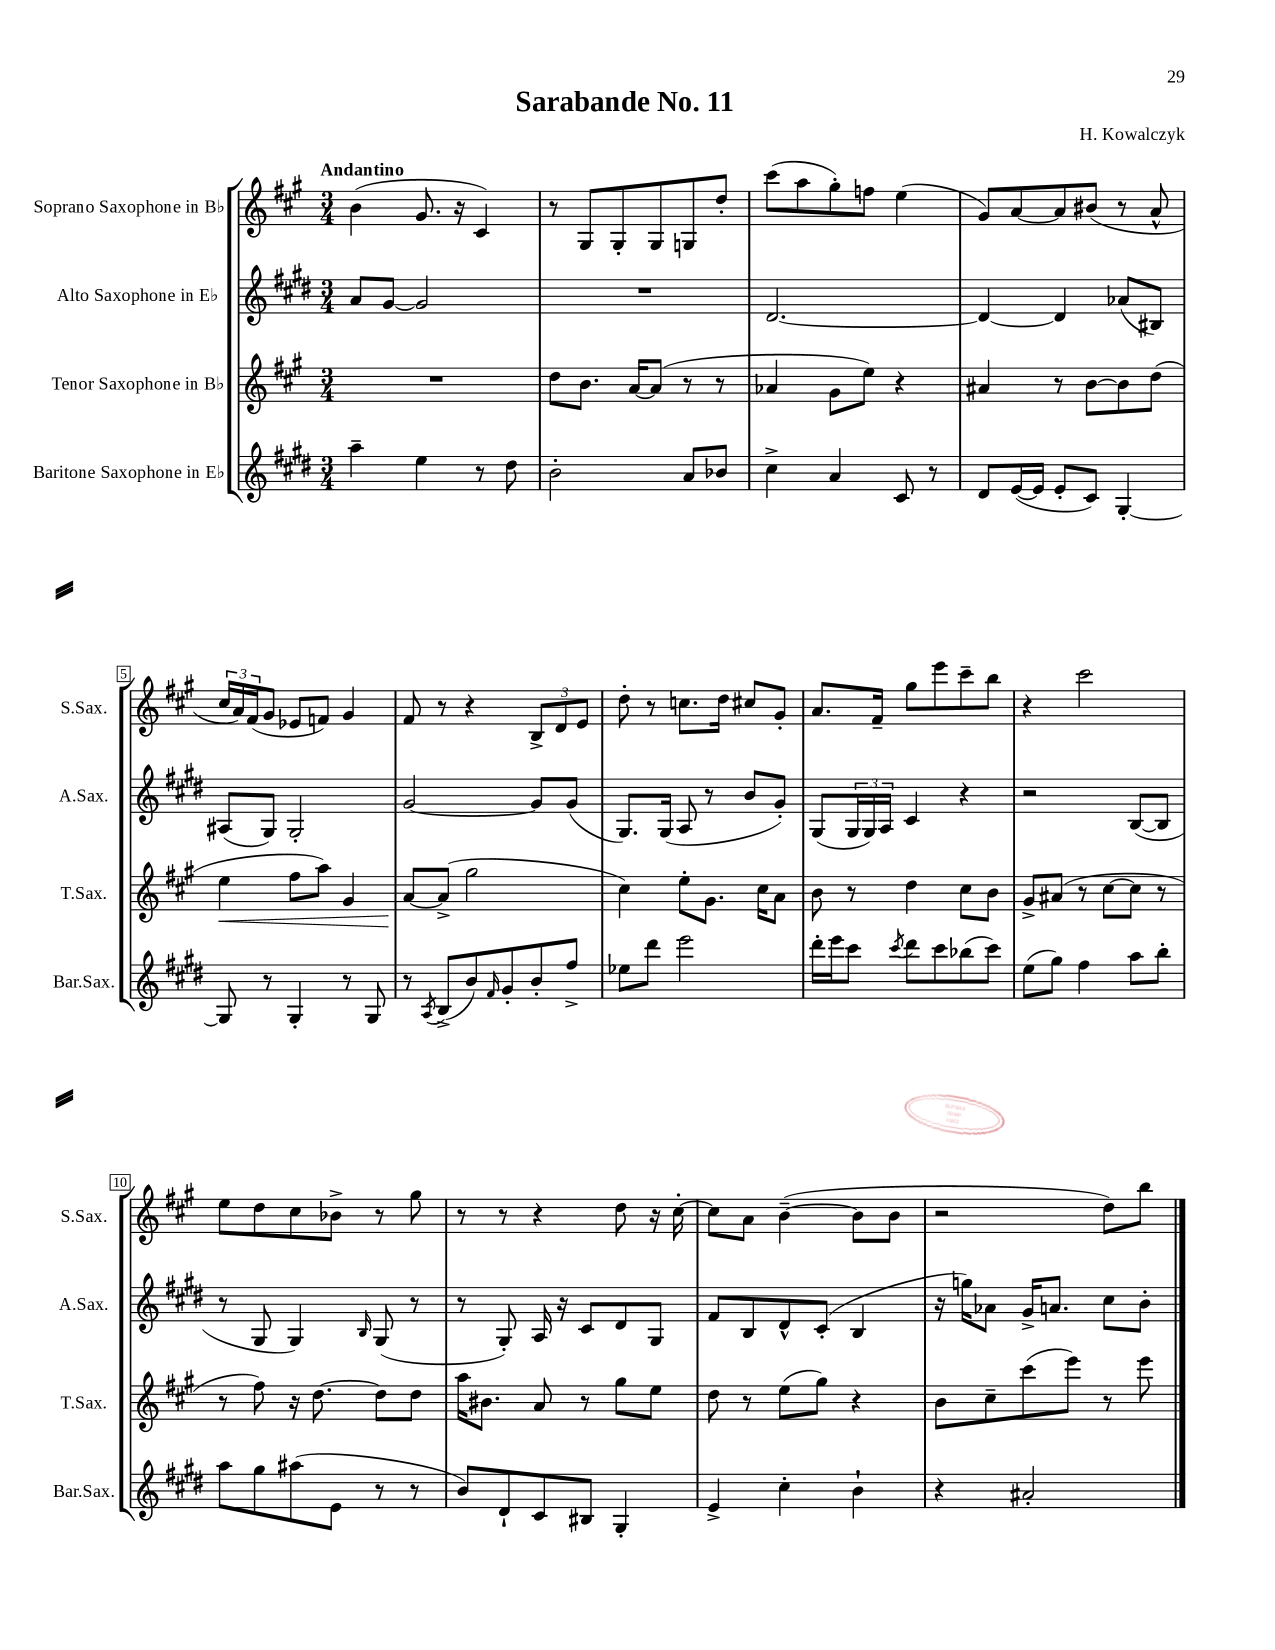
\header { title = "Sarabande No. 11" composer = "H. Kowalczyk" }
<<
\new StaffGroup <<
\new Staff = "s0" \with { instrumentName = "Soprano Saxophone in Bb" shortInstrumentName = "S.Sax." } {
    \clef treble \key a \major \numericTimeSignature \time 3/4 \tempo "Andantino"
    b'4( gis'8. r16 cis'4) |
    r8 gis8 gis8-. gis8 g8 d''8-. |
    cis'''8( a''8 gis''8-.) f''8 e''4( |
    gis'8) a'8~ a'8 bis'8( r8 a'8-^ |
    \tuplet 3/2 { cis''16 a'16) fis'16( } gis'8 ees'8 f'8) gis'4 |
    fis'8 r8 r4 \tuplet 3/2 { b8-> d'8 e'8 } |
    d''8-. r8 c''8. d''16 cis''8 gis'8-. |
    a'8. fis'16-- gis''8 e'''8 cis'''8-- b''8 |
    r4 cis'''2 |
    e''8 d''8 cis''8 bes'8-> r8 gis''8 |
    r8 r8 r4 d''8 r16 cis''16~-. |
    cis''8 a'8 b'4~--( b'8 b'8 |
    r2 d''8) b''8 \bar "|." |
}
\new Staff = "s1" \with { instrumentName = "Alto Saxophone in Eb" shortInstrumentName = "A.Sax." } {
    \clef treble \key e \major \numericTimeSignature \time 3/4
    a'8 gis'8~ gis'2 |
    R2. |
    dis'2.~ |
    dis'4~ dis'4 aes'8( bis8) |
    ais8( gis8) gis2-. |
    gis'2~ gis'8 gis'8( |
    gis8.) gis16( a8 r8 b'8 gis'8-.) |
    gis8( \tuplet 3/2 { gis16 gis16) a16 } cis'4 r4 |
    r2 b8~( b8 |
    r8 gis8 gis4) \grace { b16 } gis8( r8 |
    r8 gis8-.) a16 r16 cis'8 dis'8 gis8 |
    fis'8 b8 dis'8-^ cis'8-.( b4 |
    r16 g''16) aes'8 gis'16-> a'8. cis''8 b'8-. \bar "|." |
}
\new Staff = "s2" \with { instrumentName = "Tenor Saxophone in Bb" shortInstrumentName = "T.Sax." } {
    \clef treble \key a \major \numericTimeSignature \time 3/4
    R2. |
    d''8 b'8. a'16~ a'8( r8 r8 |
    aes'4 gis'8 e''8) r4 |
    ais'4 r8 b'8~ b'8 d''8( |
    e''4\< fis''8 a''8) gis'4 |
    a'8~\! a'8->( gis''2 |
    cis''4) e''8-. gis'8. cis''16 a'8 |
    b'8 r8 d''4 cis''8 b'8 |
    gis'8-> ais'8( r8 cis''8~ cis''8 r8 |
    r8 fis''8) r16 d''8.~ d''8 d''8 |
    a''16 bis'8. a'8 r8 gis''8 e''8 |
    d''8 r8 e''8( gis''8) r4 |
    b'8 cis''8-- cis'''8( e'''8) r8 e'''8 \bar "|." |
}
\new Staff = "s3" \with { instrumentName = "Baritone Saxophone in Eb" shortInstrumentName = "Bar.Sax." } {
    \clef treble \key e \major \numericTimeSignature \time 3/4
    a''4-- e''4 r8 dis''8 |
    b'2-. a'8 bes'8 |
    cis''4-> a'4 cis'8 r8 |
    dis'8 e'16~( e'16 e'8-. cis'8) gis4~-. |
    gis8 r8 gis4-. r8 gis8 |
    r8 \acciaccatura { a8 } b8->( b'8) \grace { fis'16 } gis'8-. b'8-. fis''8-> |
    ees''8 dis'''8 e'''2 |
    dis'''16-. e'''16 cis'''8 \acciaccatura { cis'''8 } dis'''8 cis'''8 bes''8( cis'''8) |
    e''8( gis''8) fis''4 a''8 b''8-. |
    a''8 gis''8 ais''8( e'8 r8 r8 |
    b'8) dis'8-! cis'8 bis8 gis4-. |
    e'4-> cis''4-. b'4-! |
    r4 ais'2-. \bar "|." |
}
>>
>>
\layout { \context { \Score \override BarNumber.stencil = #(make-stencil-boxer 0.1 0.3 ly:text-interface::print) } }
